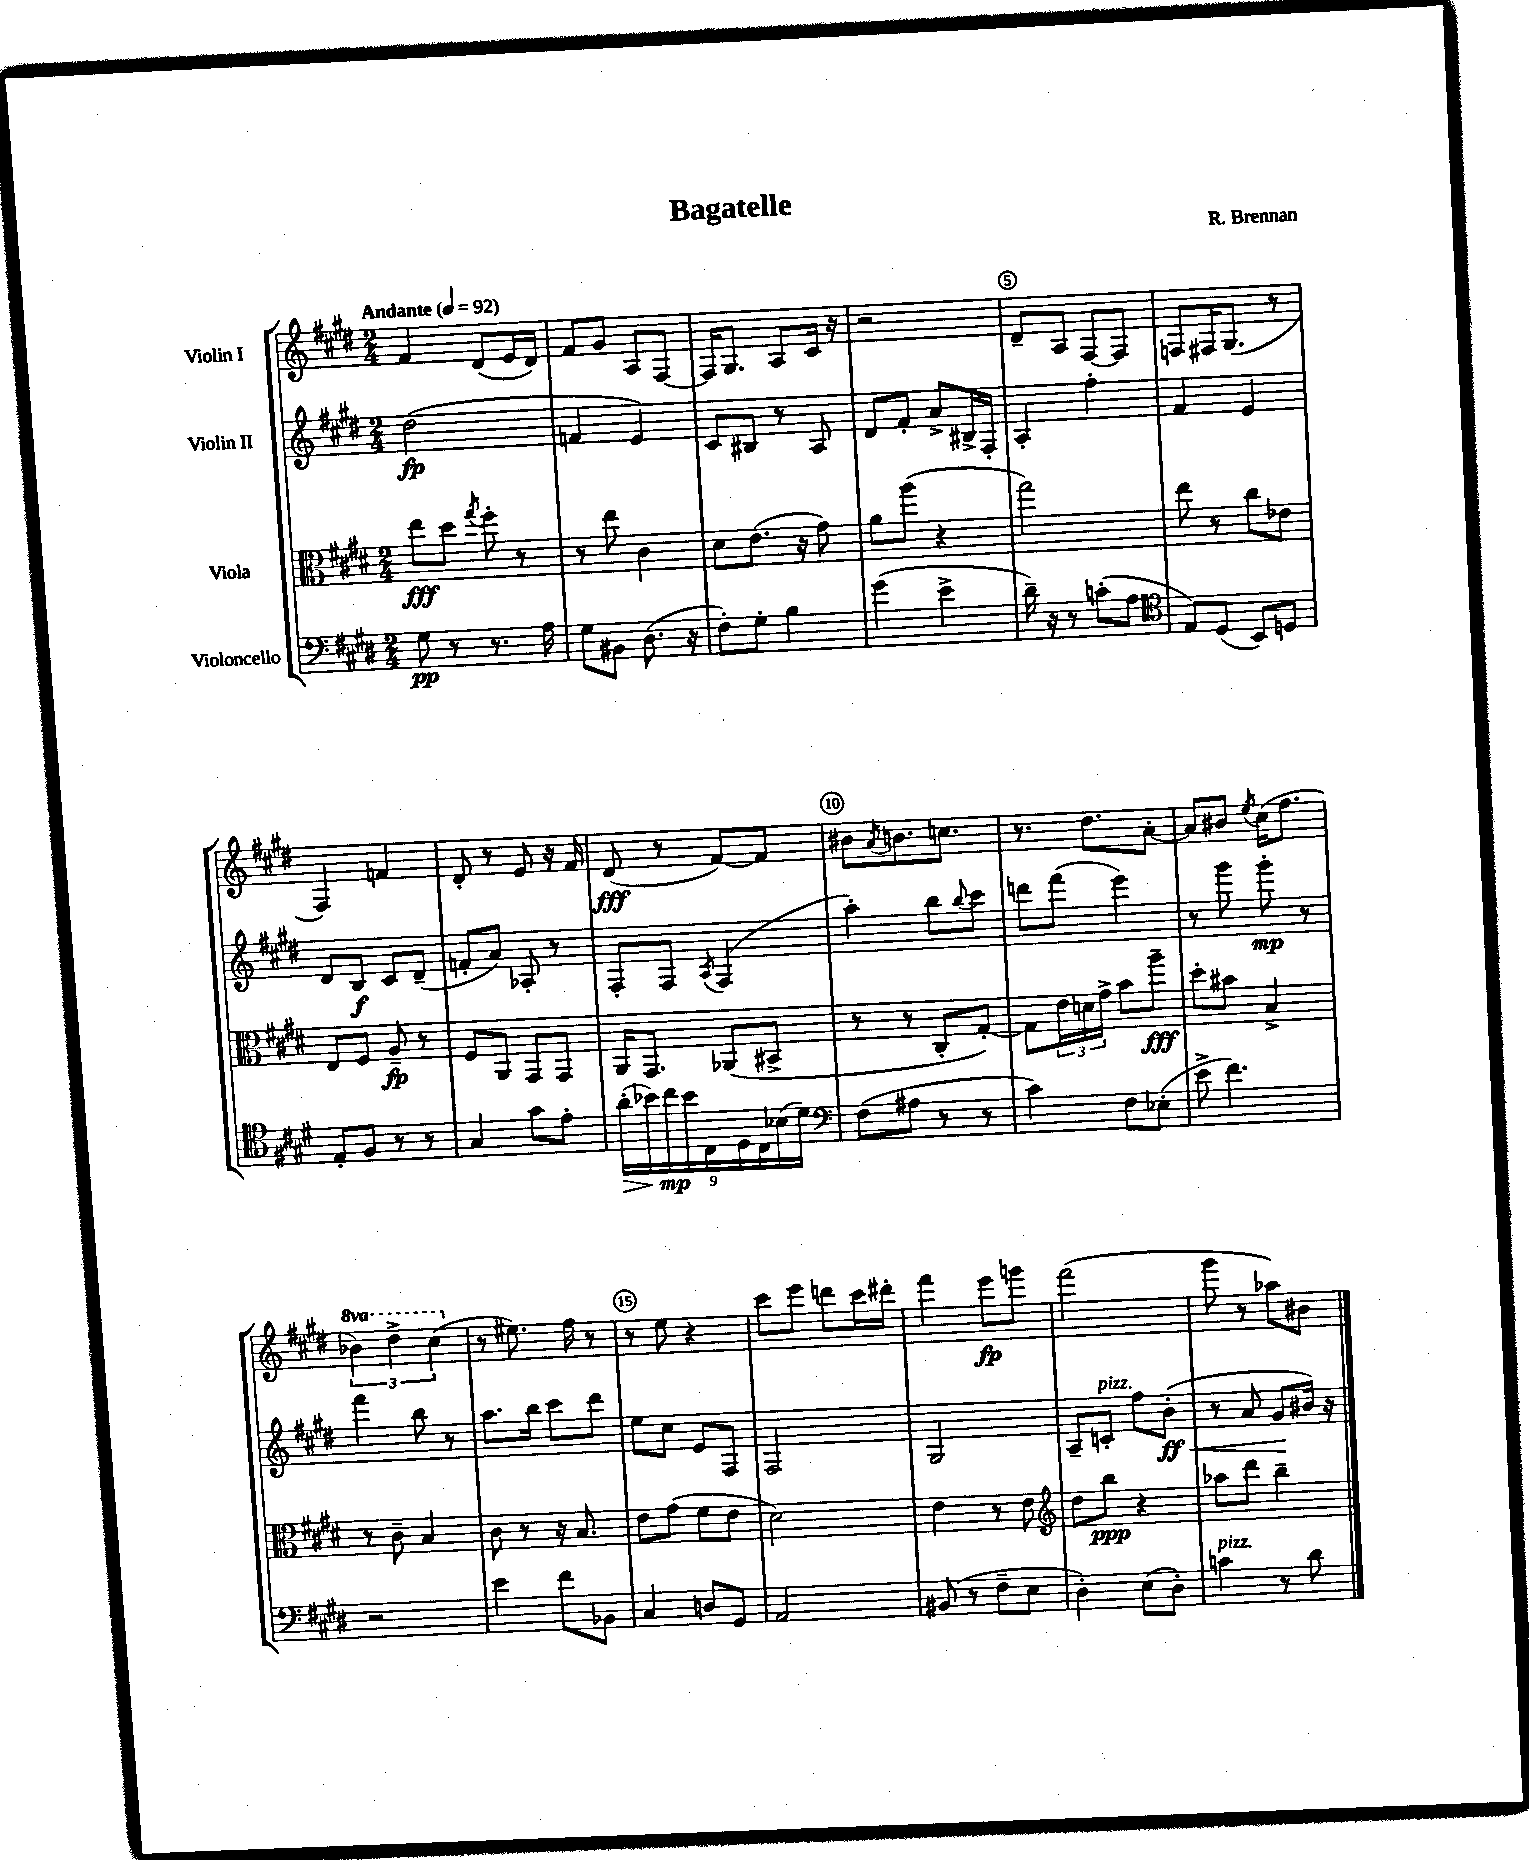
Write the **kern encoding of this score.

**kern	**dynam	**kern	**dynam	**kern	**dynam	**kern	**dynam
*part4	*part4	*part3	*part3	*part2	*part2	*part1	*part1
*staff4	*staff4	*staff3	*staff3	*staff2	*staff2	*staff1	*staff1
*I"Violoncello	*	*I"Viola	*	*I"Violin II	*	*I"Violin I	*
*clefF4	*	*clefC3	*	*clefG2	*	*clefG2	*
*k[f#c#g#d#]	*	*k[f#c#g#d#]	*	*k[f#c#g#d#]	*	*k[f#c#g#d#]	*
*M2/4	*	*M2/4	*	*M2/4	*	*M2/4	*
*MM92	*	*MM92	*	*MM92	*	*MM92	*
=1	=1	=1	=1	=1	=1	=1	=1
!	!	!	!	!	!	!LO:TX:a:B:t=Andante	!
8G#\	pp	8ee\L	fff	(2dd#\	fp	4f#/	.
8r	.	8dd#\J	.	.	.	.	.
.	.	8qgg#/	.	.	.	.	.
8.r	.	8ff#'\	.	.	.	(8d#/L	.
.	.	8r	.	.	.	16e/L	.
16A\	.	.	.	.	.	16d#/JJ)	.
=2	=2	=2	=2	=2	=2	=2	=2
8G#\L	.	8r	.	4fn/	.	8f#/L	.
8BB#X\J	.	8ee\	.	.	.	8g#/J	.
(8.D#\	.	4c#\	.	4e/)	.	8A/L	.
.	.	.	.	.	.	[8F#/J	.
16r	.	.	.	.	.	.	.
=3	=3	=3	=3	=3	=3	=3	=3
8F#'\L)	.	8d#\L	.	8c#/L	.	16F#/KL]	.
.	.	.	.	.	.	8.G#/J	.
8G#'\J	.	(8.e\J	.	8B#X/J	.	.	.
4B\	.	.	.	8r	.	8A/L	.
.	.	16r	.	.	.	.	.
.	.	8g#\)	.	8A/	.	16c#/Jk	.
.	.	.	.	.	.	16r	.
=4	=4	=4	=4	=4	=4	=4	=4
(4g#\	.	8a\L	.	8d#/L	.	2r	.
.	.	(8aa\J	.	8f#'/J	.	.	.
4e^\	.	4r	.	8a^/L	.	.	.
.	.	.	.	16B#X^/L	.	.	.
.	.	.	.	16F#'/JJ	.	.	.
=5	=5	=5	=5	=5	=5	=5	=5
16d#~\)	.	2gg#\)	.	4A'/	.	8d#~/L	.
16r	.	.	.	.	.	.	.
8r	.	.	.	.	.	8A/J	.
(8cn'\L	.	.	.	4ff#'\	.	[8F#/L	.
8A\J	.	.	.	.	.	8F#/J]	.
=6	=6	=6	=6	=6	=6	=6	=6
*clefC4	*	*	*	*	*	*	*
8E/L)	.	8ee\	.	4f#/	.	8Fn/L	.
(8D#/J	.	8r	.	.	.	16F#X/K	.
.	.	.	.	.	.	(8.G#/J	.
8BB/L)	.	8cc#\L	.	4e/	.	.	.
8Dn/J	.	8e-X\J	.	.	.	8r	.
!!LO:LB:g=z
=7	=7	=7	=7	=7	=7	=7	=7
8E'/L	.	8E/L	.	8d#/L	.	4F#/)	.
8F#/J	.	8F#/J	.	8B/J	f	.	.
8r	.	8A~/	fp	8c#/L	.	4fn/	.
8r	.	8r	.	(8d#~/J	.	.	.
=8	=8	=8	=8	=8	=8	=8	=8
4G#/	.	8F#/L	.	8fn'/L	.	8d#'/	.
.	.	8AA/J	.	8a/J)	.	8r	.
8g#\L	.	8GG#/L	.	8A-X'/	.	8e/	.
8e'\J	.	8GG#/J	.	8r	.	16r	.
.	.	.	.	.	.	16f#/	.
=9	=9	=9	=9	=9	=9	=9	=9
!	!LO:HP:b	!	!	!	!	!	!
(18a'\LL	>	16AA/KL	.	8F#'/L	.	(8d#/	fff
18b-X\)	.	.	.	.	.	.	.
.	.	8.GG#/J	.	.	.	.	.
18cc#\	mp	.	.	.	.	.	.
.	.	.	.	8F#/J	.	8r	.
18b-\	]	.	.	.	.	.	.
18C#\	.	.	.	.	.	.	.
.	.	.	.	8qA/	.	.	.
.	.	(8AA-X/L	.	(4F#/	.	[8f#/L)	.
18D#\	.	.	.	.	.	.	.
18C#\	.	.	.	.	.	.	.
.	.	8BB#X^/J	.	.	.	8f#/J]	.
(18B-X\	.	.	.	.	.	.	.
18d#\JJ)	.	.	.	.	.	.	.
=10	=10	=10	=10	=10	=10	=10	=10
*clefF4	*	*	*	*	*	*	*
(8F#\L	.	8r	.	4aa'\)	.	8b#X\L	.
.	.	.	.	.	.	8qa/	.
8A#X\J	.	8r	.	.	.	8.bn\	.
8r	.	8C#'/L	.	8bb\L	.	.	.
.	.	.	.	.	.	8.ccn\J	.
.	.	.	.	8qqbb/	.	.	.
8r	.	[8G#'/J)	.	8ccc#\J	.	.	.
=11	=11	=11	=11	=11	=11	=11	=11
4c#\)	.	8G#\L]	.	8dddn\L	.	8.r	.
.	.	24e\L	.	(8fff#\J	.	.	.
.	.	24dn\	.	.	.	.	.
.	.	.	.	.	.	8.dd#\L	.
.	.	24g#^\JJ	.	.	.	.	.
8F#\L	.	8b\L	.	4eee\)	.	.	.
(8E-X'\J	.	8aa~\J	fff	.	.	[8a'\J	.
=12	=12	=12	=12	=12	=12	=12	=12
8e^\	.	8dd#'\L	.	8r	.	8a/L]	.
4.f#\)	.	8b#X\J	.	8ggg#\	.	8b#X/J	.
.	.	.	.	.	.	8qee/	.
.	.	4B^/	.	8ggg#'\	mp	(16cc#\KL	.
.	.	.	.	.	.	8.ff#\J	.
.	.	.	.	8r	.	.	.
!!LO:LB:g=z
=13	=13	=13	=13	=13	=13	=13	=13
*	*	*	*	*	*	*8va	*
2r	.	8r	.	4fff#\	.	6bb-X\)	.
.	.	8c#~\	.	.	.	.	.
.	.	.	.	.	.	6ddd#^\	.
.	.	4B/	.	8bb\	.	.	.
.	.	.	.	.	.	(6ccc#\	.
.	.	.	.	8r	.	.	.
=14	=14	=14	=14	=14	=14	=14	=14
*	*	*	*	*	*	*X8va	*
4e\	.	8c#\	.	8.aa\L	.	8r	.
.	.	8r	.	.	.	8.ee#X\)	.
.	.	.	.	16bb\Jk	.	.	.
8f#\L	.	16r	.	8ccc#\L	.	.	.
.	.	8.B/	.	.	.	16ff#\	.
8BB-X\J	.	.	.	8ddd#\J	.	8r	.
=15	=15	=15	=15	=15	=15	=15	=15
4C#/	.	8e\L	.	8ee\L	.	8r	.
.	.	(8g#\J	.	8cc#\J	.	8ee\	.
8Dn/L	.	8f#\L	.	8e/L	.	4r	.
8GG#/J	.	8e\J	.	8F#/J	.	.	.
=16	=16	=16	=16	=16	=16	=16	=16
2AA/	.	2d#\)	.	2F#/	.	8ccc#\L	.
.	.	.	.	.	.	8eee\J	.
.	.	.	.	.	.	8dddn\L	.
.	.	.	.	.	.	16ccc#\L	.
.	.	.	.	.	.	16ddd#X'\JJ	.
=17	=17	=17	=17	=17	=17	=17	=17
(8BB#X/	.	4e\	.	2G#/	.	4fff#\	.
8r	.	.	.	.	.	.	.
8F#~\L	.	8r	.	.	.	8eee\L	fp
8E\J	.	8e\	.	.	.	8gggn\J	.
=18	=18	=18	=18	=18	=18	=18	=18
*	*	*clefG2	*	*	*	*	*
4D#'\)	.	8dd#\L	.	8A~/L	.	(2fff#\	.
!	!	!	!	!LO:TX:a:i:t=pizz.	!	!	!
.	.	8bb\J	ppp	8cn'/J	.	.	.
(8E\L	.	4r	.	8ff#\L	.	.	.
!	!	!	!	!	!LO:HP:b	!	!
8D#'\J)	.	.	.	(8b'\J	< ff	.	.
=19	=19	=19	=19	=19	=19	=19	=19
!LO:TX:a:i:t=pizz.	!	!	!	!	!	!	!
4cn\	.	8aa-X\L	.	8r	.	8ggg#\	.
.	.	8ddd#\J	.	8a/	.	8r	.
8r	.	4bb~\	.	8g#/L	.	8aa-X\L)	.
8d#\	.	.	.	16b#X/Jk)	[	8b#X\J	.
.	.	.	.	16r	.	.	.
==	==	==	==	==	==	==	==
*-	*-	*-	*-	*-	*-	*-	*-
